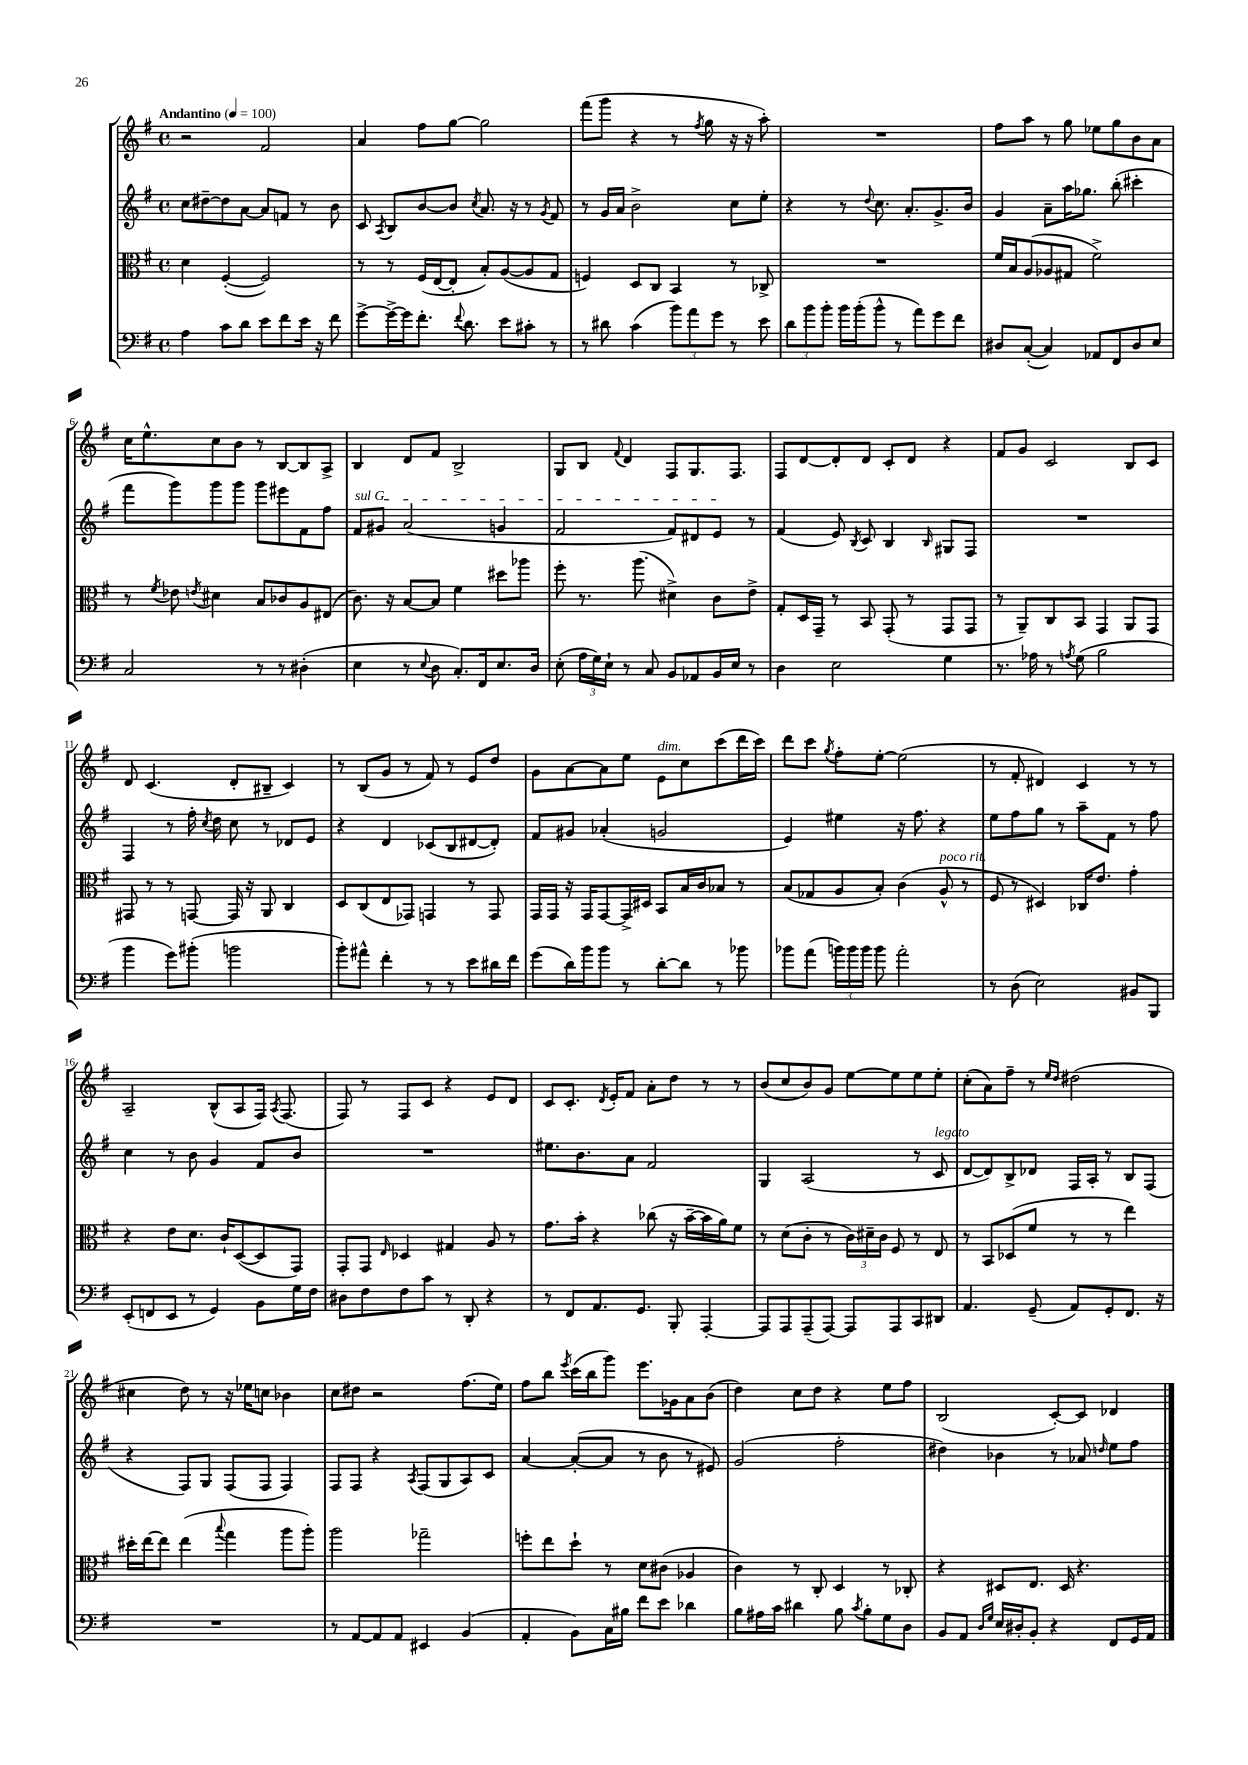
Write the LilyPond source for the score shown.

<<
\new StaffGroup <<
\new Staff = "s0" {
    \clef treble \key g \major \defaultTimeSignature \time 4/4 \tempo "Andantino" 4 = 100
    \autoBeamOff r2 fis'2 |
    a'4 fis''8[ g''8]~ g''2 |
    fis'''8[( g'''8] r4 r8 \acciaccatura { fis''8 } g''8 r16 r16 a''8-.) |
    R1 |
    fis''8[ a''8] r8 g''8 ees''8[ g''8 b'8 a'8] |
    c''16[ e''8.-^ c''8 b'8] r8 b8[~ b8 a8]-> |
    b4 d'8[ fis'8] b2-> |
    g8[ b8] \appoggiatura { fis'8 } d'4 fis8[ g8. fis8.] |
    fis8[ d'8~ d'8-. d'8] c'8[-. d'8] r4 |
    fis'8[ g'8] c'2 b8[ c'8] |
    d'8 c'4.( d'8[-. bis8]-- c'4) |
    r8 b8[( g'8] r8 fis'8) r8 e'8[ d''8] |
    g'8[ a'8~ a'8 e''8] e'8[^\markup { \italic "dim." } c''8 c'''8( d'''16 c'''16]) |
    d'''8[ c'''8] \acciaccatura { g''8 } fis''8[-. e''8]~-. e''2( |
    r8 fis'8-. dis'4) c'4 r8 r8 |
    a2-- b8[-^( a8 fis16]) \acciaccatura { a8 } fis8.( |
    fis8) r8 fis8[ c'8] r4 e'8[ d'8] |
    c'8[ c'8.]-. \acciaccatura { d'8 } e'16[-. fis'8] a'8[-. d''8] r8 r8 |
    b'8[( c''8 b'8) g'8] e''8[~ e''8 e''8 e''8]-. |
    c''8[-.( a'8) fis''8]-- r8 \grace { e''16[ d''16] } dis''2( |
    cis''4 d''8) r8 r16 ees''16[ c''8] bes'4 |
    c''8[ dis''8] r2 fis''8.[( e''16]) |
    fis''8[ b''8] \acciaccatura { e'''8 } c'''16[( b''16 g'''8]) e'''8.[ ges'16 a'8 b'8]( |
    d''4) c''8[ d''8] r4 e''8[ fis''8] |
    b2( c'8[~-.) c'8] des'4 \bar "|." |
}
\new Staff = "s1" {
    \clef treble \key g \major \defaultTimeSignature \time 4/4
    \autoBeamOff c''8[ dis''8~-- dis''8 a'8]~ a'8[ f'8] r8 b'8 |
    c'8 \acciaccatura { a8 } b8[ b'8~ b'8] \acciaccatura { c''8 } a'8. r16 r8 \acciaccatura { g'8 } fis'8 |
    r8 g'16[ a'16] b'2-> c''8[ e''8]-. |
    r4 r8 \appoggiatura { d''8 } c''8. a'8.[-. g'8.-> b'16] |
    g'4 a'8[-- a''16 ges''8.] b''8-.( cis'''4-. |
    fis'''8[ g'''8) g'''8 g'''8] g'''8[ eis'''8 fis'8 fis''8] |
    \once \override TextSpanner.bound-details.left.text = \markup { \italic "sul G" } fis'8[\startTextSpan gis'8] a'2( g'4 |
    fis'2 fis'8[) dis'8 e'8]\stopTextSpan r8 |
    fis'4( e'8) \acciaccatura { b8 } c'8 b4 \grace { b16 } gis8[ fis8] |
    R1 |
    fis4 r8 fis''16-. \acciaccatura { c''8 } d''16 c''8 r8 des'8[ e'8] |
    r4 d'4 ces'8[( b8 dis'8~ dis'8]-.) |
    fis'8[ gis'8] aes'4-.( g'2 |
    e'4) eis''4 r16 fis''8. r4 |
    e''8[ fis''8 g''8] r8 a''8[-- fis'8] r8 fis''8 |
    c''4 r8 b'8 g'4 fis'8[ b'8] |
    R1 |
    eis''8.[ b'8. a'8] fis'2 |
    g4 a2( r8 c'8^\markup { \italic "legato" } |
    d'8[~ d'8) b8-> des'8] fis16[ a16]-. r8 b8[ fis8]( |
    r4 fis8[) g8] fis8[( fis8] fis4) |
    fis8[ fis8] r4 \acciaccatura { a8 } fis8[( g8 a8) c'8] |
    a'4~ a'8[~-.( a'8] r8 b'8 r8 eis'8) |
    g'2( fis''2-. |
    dis''4) bes'4 r8 aes'8 \grace { d''16 } e''8[ fis''8] \bar "|." |
}
\new Staff = "s2" {
    \clef alto \key g \major \defaultTimeSignature \time 4/4
    \autoBeamOff d'4 fis4~-.( fis2) |
    r8 r8 fis16[( e16~ e8]-. b8[-.) a8~( a8 g8] |
    f4) d8[ c8] b,4 r8 ces8-> |
    R1 |
    fis'16[ b16 a8( aes8 gis8] fis'2->) |
    r8 \acciaccatura { fis'8 } ees'8 \acciaccatura { e'8 } dis'4 b8[ ces'8 a8 eis8]( |
    c'8.) r16 b8[~ b8] fis'4 dis''8[ aes''8] |
    fis''8-. r8. a''8.( dis'4->) c'8[ e'8]-> |
    g8[-. d16 g,16]-- r8 b,8 g,8-.( r8 g,8[ g,8] |
    r8 a,8[--) c8 b,8] g,4 a,8[ g,8] |
    gis,8 r8 r8 g,8~ g,16 r16 a,8 c4 |
    d8[ c8( e8 ges,8]) g,4 r8 g,8 |
    g,16[ g,16] r16 g,16[ g,8~ g,16-> dis16] b,8[ b16 c'16 bes8] r8 |
    b8[( ges8 a8 b8]-.) c'4( a8-^^\markup { \italic "poco rit." } r8 |
    fis8 r8 dis4) ces16[ e'8.] g'4-. |
    r4 e'8[ d'8.] c'16[-! d8~( d8 g,8]) |
    g,8[-. g,8] \grace { e16 } des4 gis4 a8 r8 |
    g'8.[ b'16]-. r4 ces''8( r16 b'16[~-- b'16 a'16) fis'8] |
    r8 d'8[( c'8]-. r8 \tuplet 3/2 { c'16[) dis'16-- c'16] } fis8 r8 e8 |
    r8 b,8[ des8( fis'8] r8 r8 e''4) |
    dis''16[-. e''16~ e''8] e''4( \appoggiatura { b''8 } g''4 a''8[ a''8]-.) |
    a''2 ges''2-- |
    f''8[-. e''8 d''8]-! r8 d'8[ cis'8]( aes4 |
    c'4) r8 c8-. d4 r8 ces8-. |
    r4 dis8[ e8.] dis16 r4. \bar "|." |
}
\new Staff = "s3" {
    \clef bass \key g \major \defaultTimeSignature \time 4/4
    \autoBeamOff a4 c'8[ d'8] e'8[ fis'8 e'16] r16 fis'8 |
    g'8[~-> g'16~-> g'16 fis'8.]-. \appoggiatura { fis'8 } d'8. e'8[ cis'8]-. r8 |
    r8 dis'8 c'4( \tuplet 3/2 { b'8[) a'8 g'8] } r8 e'8 |
    \tuplet 3/2 { d'8[ b'8 b'8]-. } b'16[ b'16-.( b'8]-^ r8 a'8[) g'8 fis'8] |
    dis8[ c8]~-.( c4) aes,8[ fis,8 dis8 e8] |
    c2 r8 r8 dis4-.( |
    e4 r8 \appoggiatura { e8 } d8 c8.[-.) fis,16 e8. d16] |
    e8-.( \tuplet 3/2 { a16[ g16) e16]-! } r8 c8 b,8[ aes,8 b,16 e16] r8 |
    d4 e2 g4 |
    r8. aes16 r8 \acciaccatura { a8 } g8( b2 |
    b'4 g'8[) bis'8]-.( b'2 |
    b'8[-.) ais'8]-^ fis'4-. r8 r8 e'8[ dis'16 fis'16] |
    g'8[( d'16) b'16 b'8] r8 d'8[~-. d'8] r8 bes'8 |
    bes'8[ a'8]( \tuplet 3/2 { b'16[) b'16 b'16] } b'8 a'2-. |
    r8 d8( e2) bis,8[ b,,8] |
    e,8[-.( f,8 e,8] r8 g,4) b,8[ g16 fis16] |
    dis8[ fis8 fis8 c'8] r8 d,8-. r4 |
    r8 fis,8[ a,8. g,8.] b,,8-. a,,4~-. |
    a,,8[ a,,8 a,,8--( a,,8]~) a,,8[ a,,8 c,8 dis,8] |
    a,4. g,8--( a,8[) g,8-. fis,8.] r16 |
    R1 |
    r8 a,8[~ a,8 a,8] eis,4 b,4( |
    a,4-. b,8[) c16 bis16] fis'8[ e'8] des'4 |
    b8[ ais16 c'16] dis'4 b8 \acciaccatura { c'8 } b8[-. g8 d8] |
    b,8[ a,8] \grace { d16[ g16] } e16[ dis16-. b,8]-. r4 fis,8[ g,16 a,16] \bar "|." |
}
>>
>>
